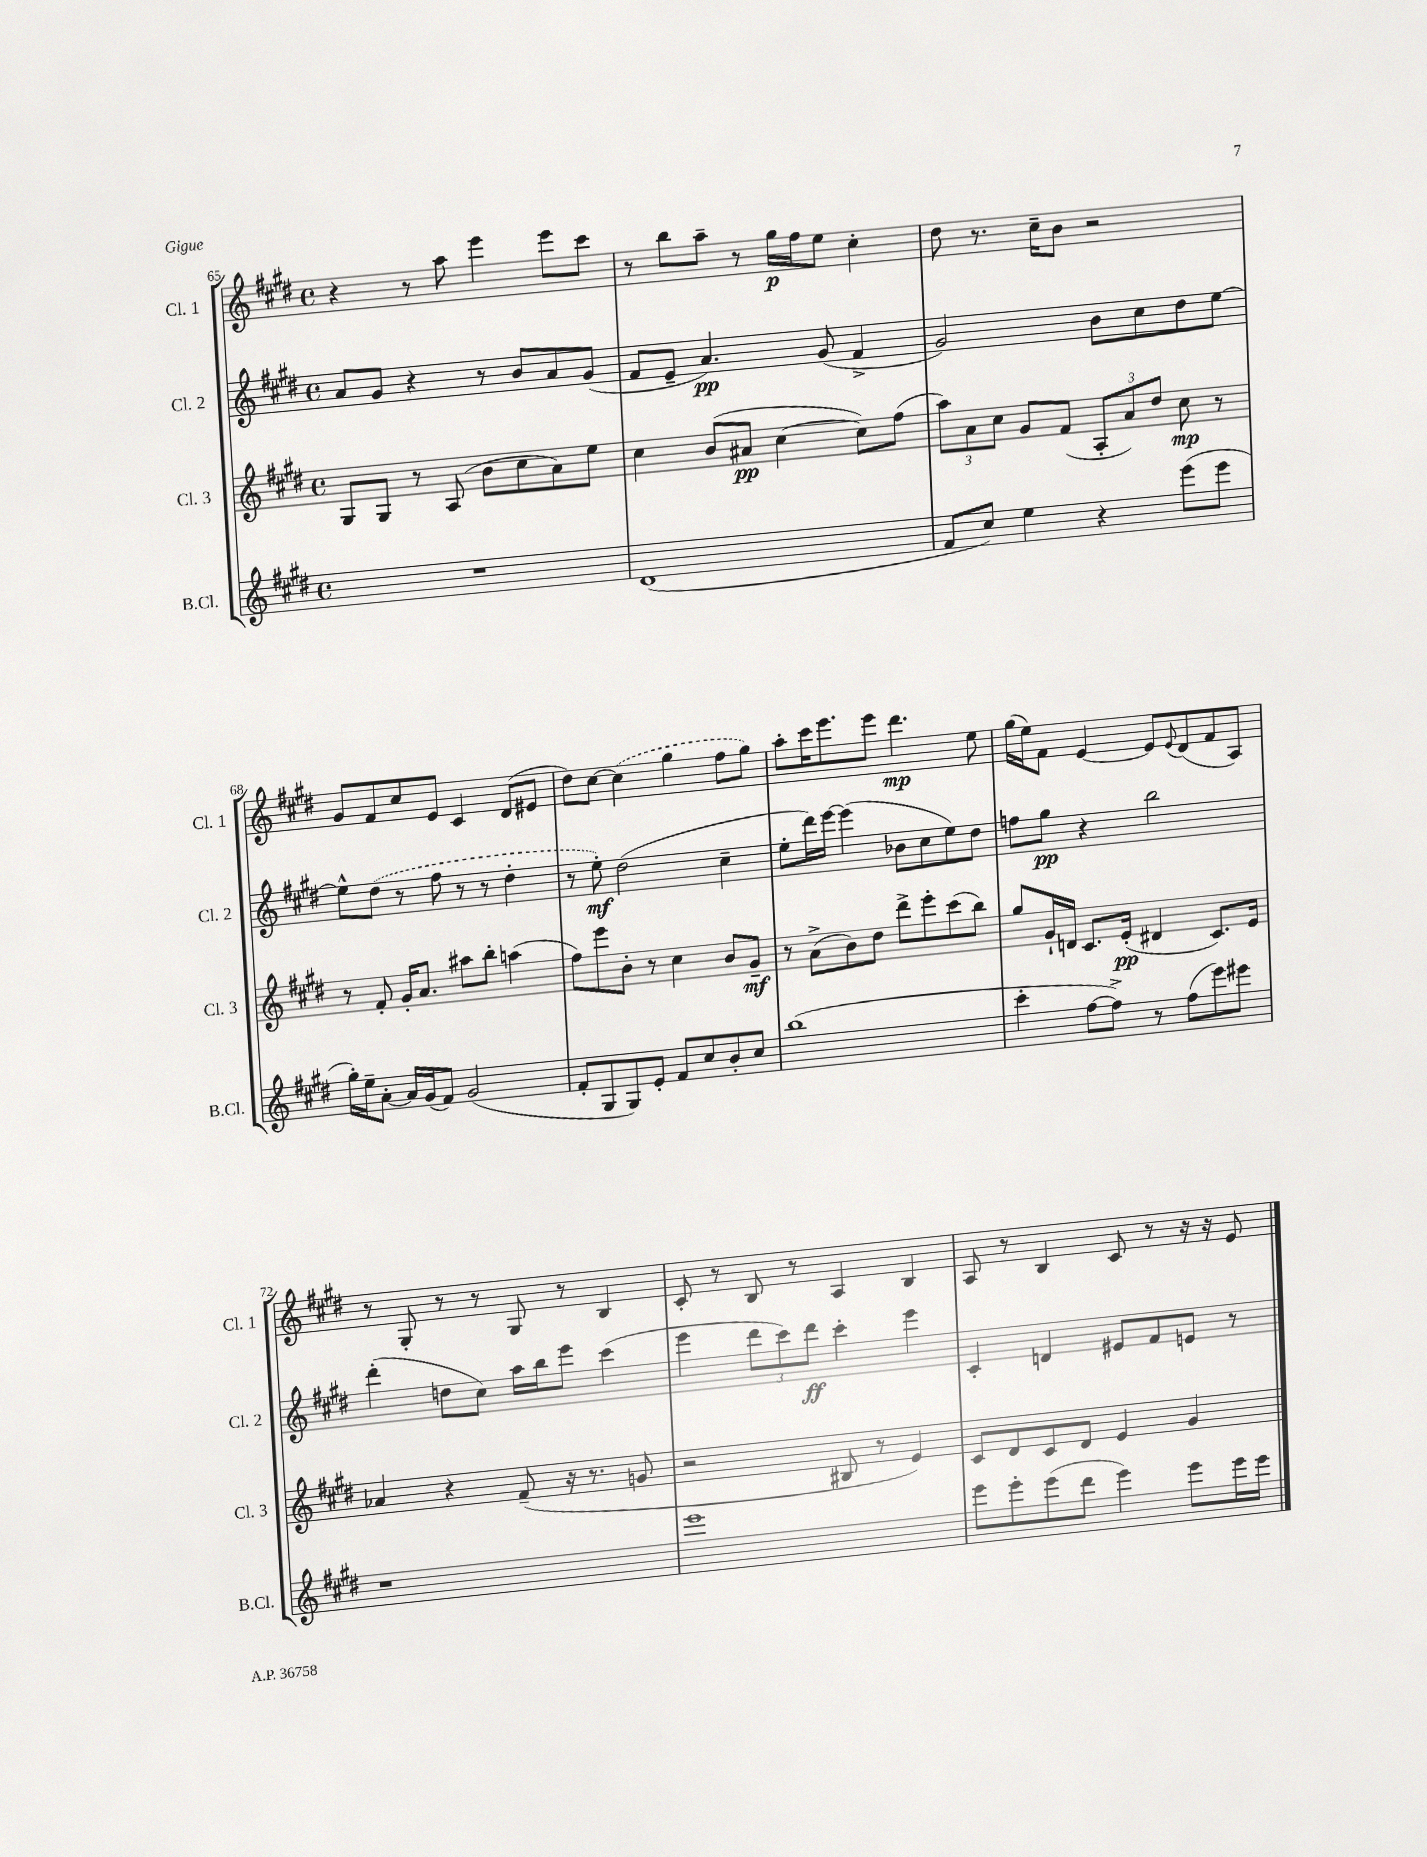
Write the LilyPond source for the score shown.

<<
\new StaffGroup <<
\new Staff = "s0" \with { instrumentName = "Cl. 1" shortInstrumentName = "Cl. 1" } {
    \clef treble \key e \major \defaultTimeSignature \time 4/4
    r4 r8 a''8 e'''4 e'''8 cis'''8 |
    r8 b''8 a''8-- r8 gis''16\p fis''16 e''8 cis''4-. |
    dis''8 r8. cis''16-- b'8 r2 |
    gis'8 fis'8 cis''8 e'8 cis'4 dis'8( eis'8 |
    dis''8) cis''8~ \once \slurDashed cis''4( gis''4 fis''8 gis''8) |
    a''8-. cis'''16 e'''8. e'''8 dis'''4.\mp e''8 |
    gis''16( e''16) fis'8 e'4~ e'8 \appoggiatura { e'8 } dis'8( fis'8 a8) |
    r8 gis8-. r8 r8 gis8 r8 b4 |
    cis'8-. r8 b8 r8 a4 b4 |
    a8 r8 b4 cis'8 r8 r16 r16 e'8 \bar "|." |
}
\new Staff = "s1" \with { instrumentName = "Cl. 2" shortInstrumentName = "Cl. 2" } {
    \clef treble \key e \major \defaultTimeSignature \time 4/4
    a'8 gis'8 r4 r8 b'8 a'8 gis'8( |
    fis'8 e'8-- a'4.\pp) gis'8( fis'4-> |
    gis'2) b'8 cis''8 dis''8 e''8~ |
    e''8-^ \once \slurDashed dis''8( r8 fis''8 r8 r8 dis''4-. |
    r8 e''8-.\mf) dis''2( cis''4-- |
    e''8-. dis'''16) e'''16~ e'''4( bes'8 cis''8 e''8) dis''8 |
    f''8 gis''8\pp r4 b''2 |
    dis'''4-.( d''8 cis''8) a''16 b''16 e'''8 cis'''4( |
    e'''4 \tuplet 3/2 { dis'''8 cis'''8) dis'''8\ff } cis'''4-. e'''4 |
    cis'4-. d'4 eis'8 fis'8 e'8 r8 \bar "|." |
}
\new Staff = "s2" \with { instrumentName = "Cl. 3" shortInstrumentName = "Cl. 3" } {
    \clef treble \key e \major \defaultTimeSignature \time 4/4
    gis8 gis8 r8 a8( b'8 cis''8 a'8) e''8 |
    cis''4 b'8( ais'8\pp cis''4~ cis''8) fis''8( |
    \tuplet 3/2 { a''8) a'8 cis''8 } gis'8 fis'8( \tuplet 3/2 { a8-. a'8) dis''8 } cis''8\mp r8 |
    r8 fis'8-. gis'16-. a'8. ais''8 b''8-. a''4( |
    fis''8) e'''8 b'8-. r8 cis''4 b'8 gis'8--\mf |
    r8 a'8->( b'8) dis''8 dis'''8-> e'''8-. cis'''8( b''8) |
    gis''8 gis'16-! d'16 cis'8. e'16-.\pp( dis'4 cis'8.) e'16 |
    aes'4 r4 fis'8--( r16 r8. g'8 |
    r2 bis8 r8 e'4) |
    cis'8 dis'8 cis'8 dis'8 e'4 gis'4 \bar "|." |
}
\new Staff = "s3" \with { instrumentName = "B.Cl." shortInstrumentName = "B.Cl." } {
    \clef treble \key e \major \defaultTimeSignature \time 4/4
    R1 |
    dis'1( |
    fis'8 cis''8) e''4 r4 e'''8( e'''8 |
    gis''16-.) e''16-- a'8~-. a'16 gis'16( fis'8) gis'2( |
    fis'8-. gis8 gis8) e'8-. fis'8 cis''8 b'8-. cis''8 |
    b''1( |
    cis'''4-. fis''8~ fis''8->) r8 fis''8( e'''8) eis'''8 |
    r1 |
    e'''1 |
    e'''8 e'''8-. e'''8( dis'''8 e'''4) e'''8 e'''16 e'''16 \bar "|." |
}
>>
>>
\layout { \context { \Score currentBarNumber = #65 } }
